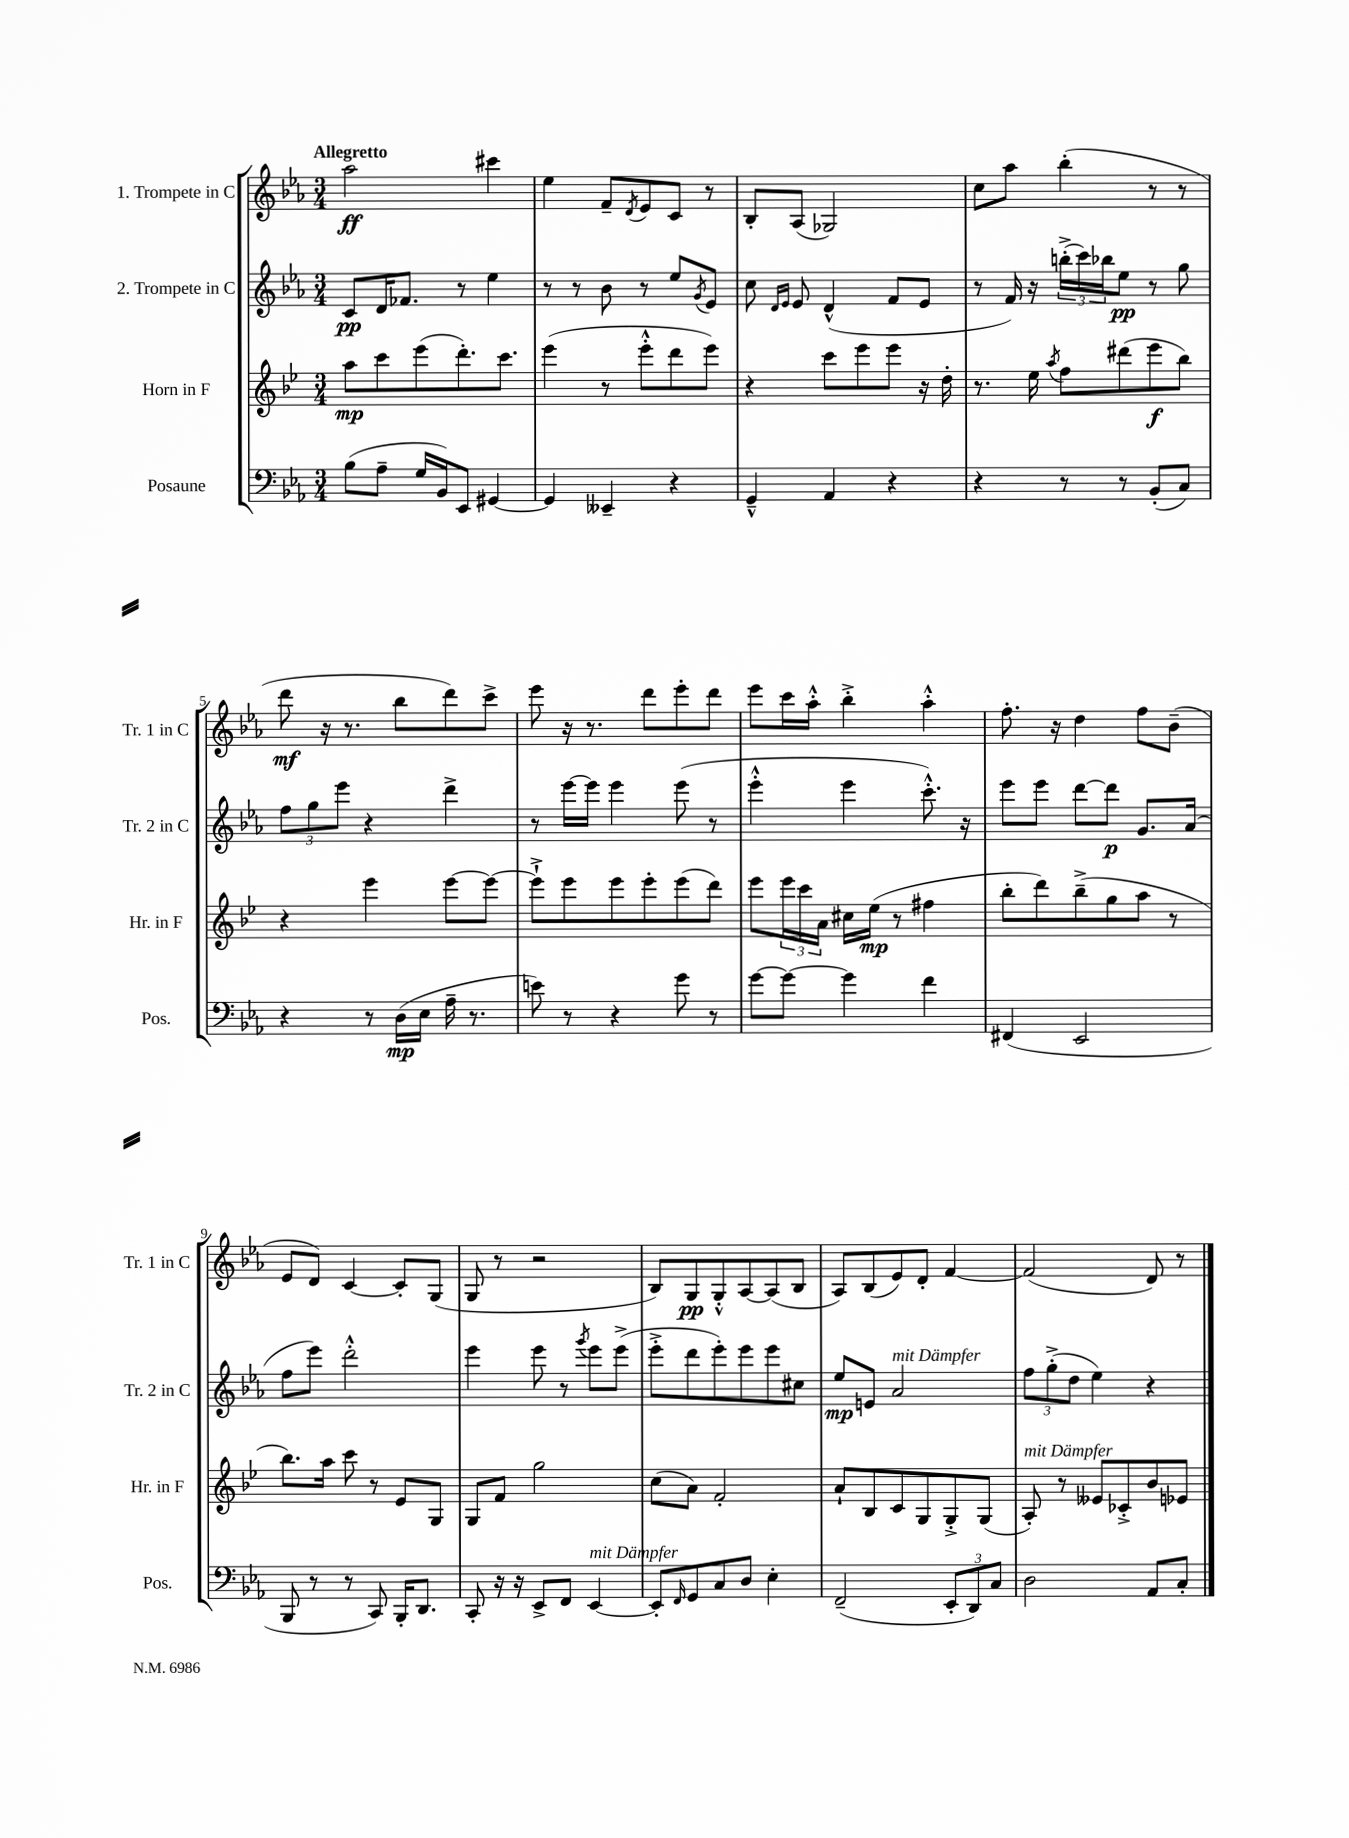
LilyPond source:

<<
\new StaffGroup <<
\new Staff = "s0" \with { instrumentName = "1. Trompete in C" shortInstrumentName = "Tr. 1 in C" } {
    \clef treble \key ees \major \numericTimeSignature \time 3/4 \tempo "Allegretto"
    aes''2\ff cis'''4 |
    ees''4 f'8-- \acciaccatura { d'8 } ees'8 c'8 r8 |
    bes8-. aes8( ges2) |
    c''8 aes''8 bes''4-.( r8 r8 |
    d'''8\mf r16 r8. bes''8 d'''8) c'''8-> |
    ees'''8 r16 r8. d'''8 ees'''8-. d'''8 |
    ees'''8 c'''16 aes''16-.-^ bes''4-.-> aes''4-.-^ |
    f''8.-. r16 d''4 f''8 bes'8--( |
    ees'8 d'8) c'4~ c'8-. g8( |
    g8 r8 r2 |
    bes8) g8\pp g8-.-^ aes8~ aes8( bes8 |
    aes8) bes8( ees'8) d'8-. f'4~ |
    f'2( d'8) r8 \bar "|." |
}
\new Staff = "s1" \with { instrumentName = "2. Trompete in C" shortInstrumentName = "Tr. 2 in C" } {
    \clef treble \key ees \major \numericTimeSignature \time 3/4
    c'8\pp d'16 fes'8. r8 ees''4 |
    r8 r8 bes'8 r8 ees''8 \acciaccatura { g'8 } ees'8 |
    c''8 \grace { d'16 ees'16 } ees'8 d'4-^( f'8 ees'8 |
    r8 f'16) r16 \tuplet 3/2 { b''16-.->( c'''16) bes''16 } ees''8\pp r8 g''8 |
    \tuplet 3/2 { f''8 g''8 ees'''8 } r4 d'''4-> |
    r8 ees'''16~ ees'''16 ees'''4 ees'''8( r8 |
    ees'''4-.-^ ees'''4 c'''8.-.-^) r16 |
    ees'''8 ees'''8 d'''8~ d'''8\p g'8. aes'16( |
    f''8 ees'''8) d'''2-.-^ |
    ees'''4 ees'''8 r8 \acciaccatura { g'''8 } ees'''8 ees'''8->( |
    ees'''8-.-> d'''8 ees'''8-.) ees'''8 ees'''8 cis''8 |
    ees''8\mp e'8 aes'2^\markup { \italic "mit Dämpfer" } |
    \tuplet 3/2 { f''8 g''8-.->( d''8 } ees''4) r4 \bar "|." |
}
\new Staff = "s2" \with { instrumentName = "Horn in F" shortInstrumentName = "Hr. in F" } {
    \clef treble \key bes \major \numericTimeSignature \time 3/4
    a''8\mp c'''8 ees'''8( d'''8.-.) c'''8. |
    ees'''4( r8 ees'''8-.-^ d'''8 ees'''8) |
    r4 c'''8 ees'''8 ees'''8 r16 d''16-. |
    r8. ees''16 \acciaccatura { a''8 } f''8 dis'''8( ees'''8\f bes''8) |
    r4 ees'''4 ees'''8~ ees'''8~ |
    ees'''8-!-> ees'''8 ees'''8 ees'''8-. ees'''8( d'''8) |
    ees'''8 \tuplet 3/2 { ees'''16 c'''16 a'16 } cis''16 ees''16\mp( r8 fis''4 |
    bes''8-. d'''8) bes''8--->( g''8 a''8 r8 |
    bes''8.) a''16 c'''8 r8 ees'8 g8 |
    g8 f'8 g''2 |
    c''8( a'8) f'2-. |
    a'8-! bes8 c'8 g8 g8-.-> g8( |
    a8-.^\markup { \italic "mit Dämpfer" }) r8 eeses'8 ces'8-.-> bes'8 ees'8 \bar "|." |
}
\new Staff = "s3" \with { instrumentName = "Posaune" shortInstrumentName = "Pos." } {
    \clef bass \key ees \major \numericTimeSignature \time 3/4
    bes8( aes8-- g16 bes,16) ees,8 gis,4~ |
    gis,4 eeses,4-- r4 |
    g,4---^ aes,4 r4 |
    r4 r8 r8 bes,8-.( c8) |
    r4 r8 d16\mp( ees16 aes16-- r8. |
    e'8) r8 r4 g'8 r8 |
    g'8~ g'8~ g'4 f'4 |
    fis,4( ees,2 |
    bes,,8 r8 r8 c,8) bes,,16-. d,8. |
    c,8-. r16 r16 ees,8-> f,8 ees,4~^\markup { \italic "mit Dämpfer" } |
    ees,8-. \grace { f,16 } g,8 c8 d8 ees4-. |
    f,2--( \tuplet 3/2 { ees,8-. d,8) c8 } |
    d2 aes,8 c8-. \bar "|." |
}
>>
>>
